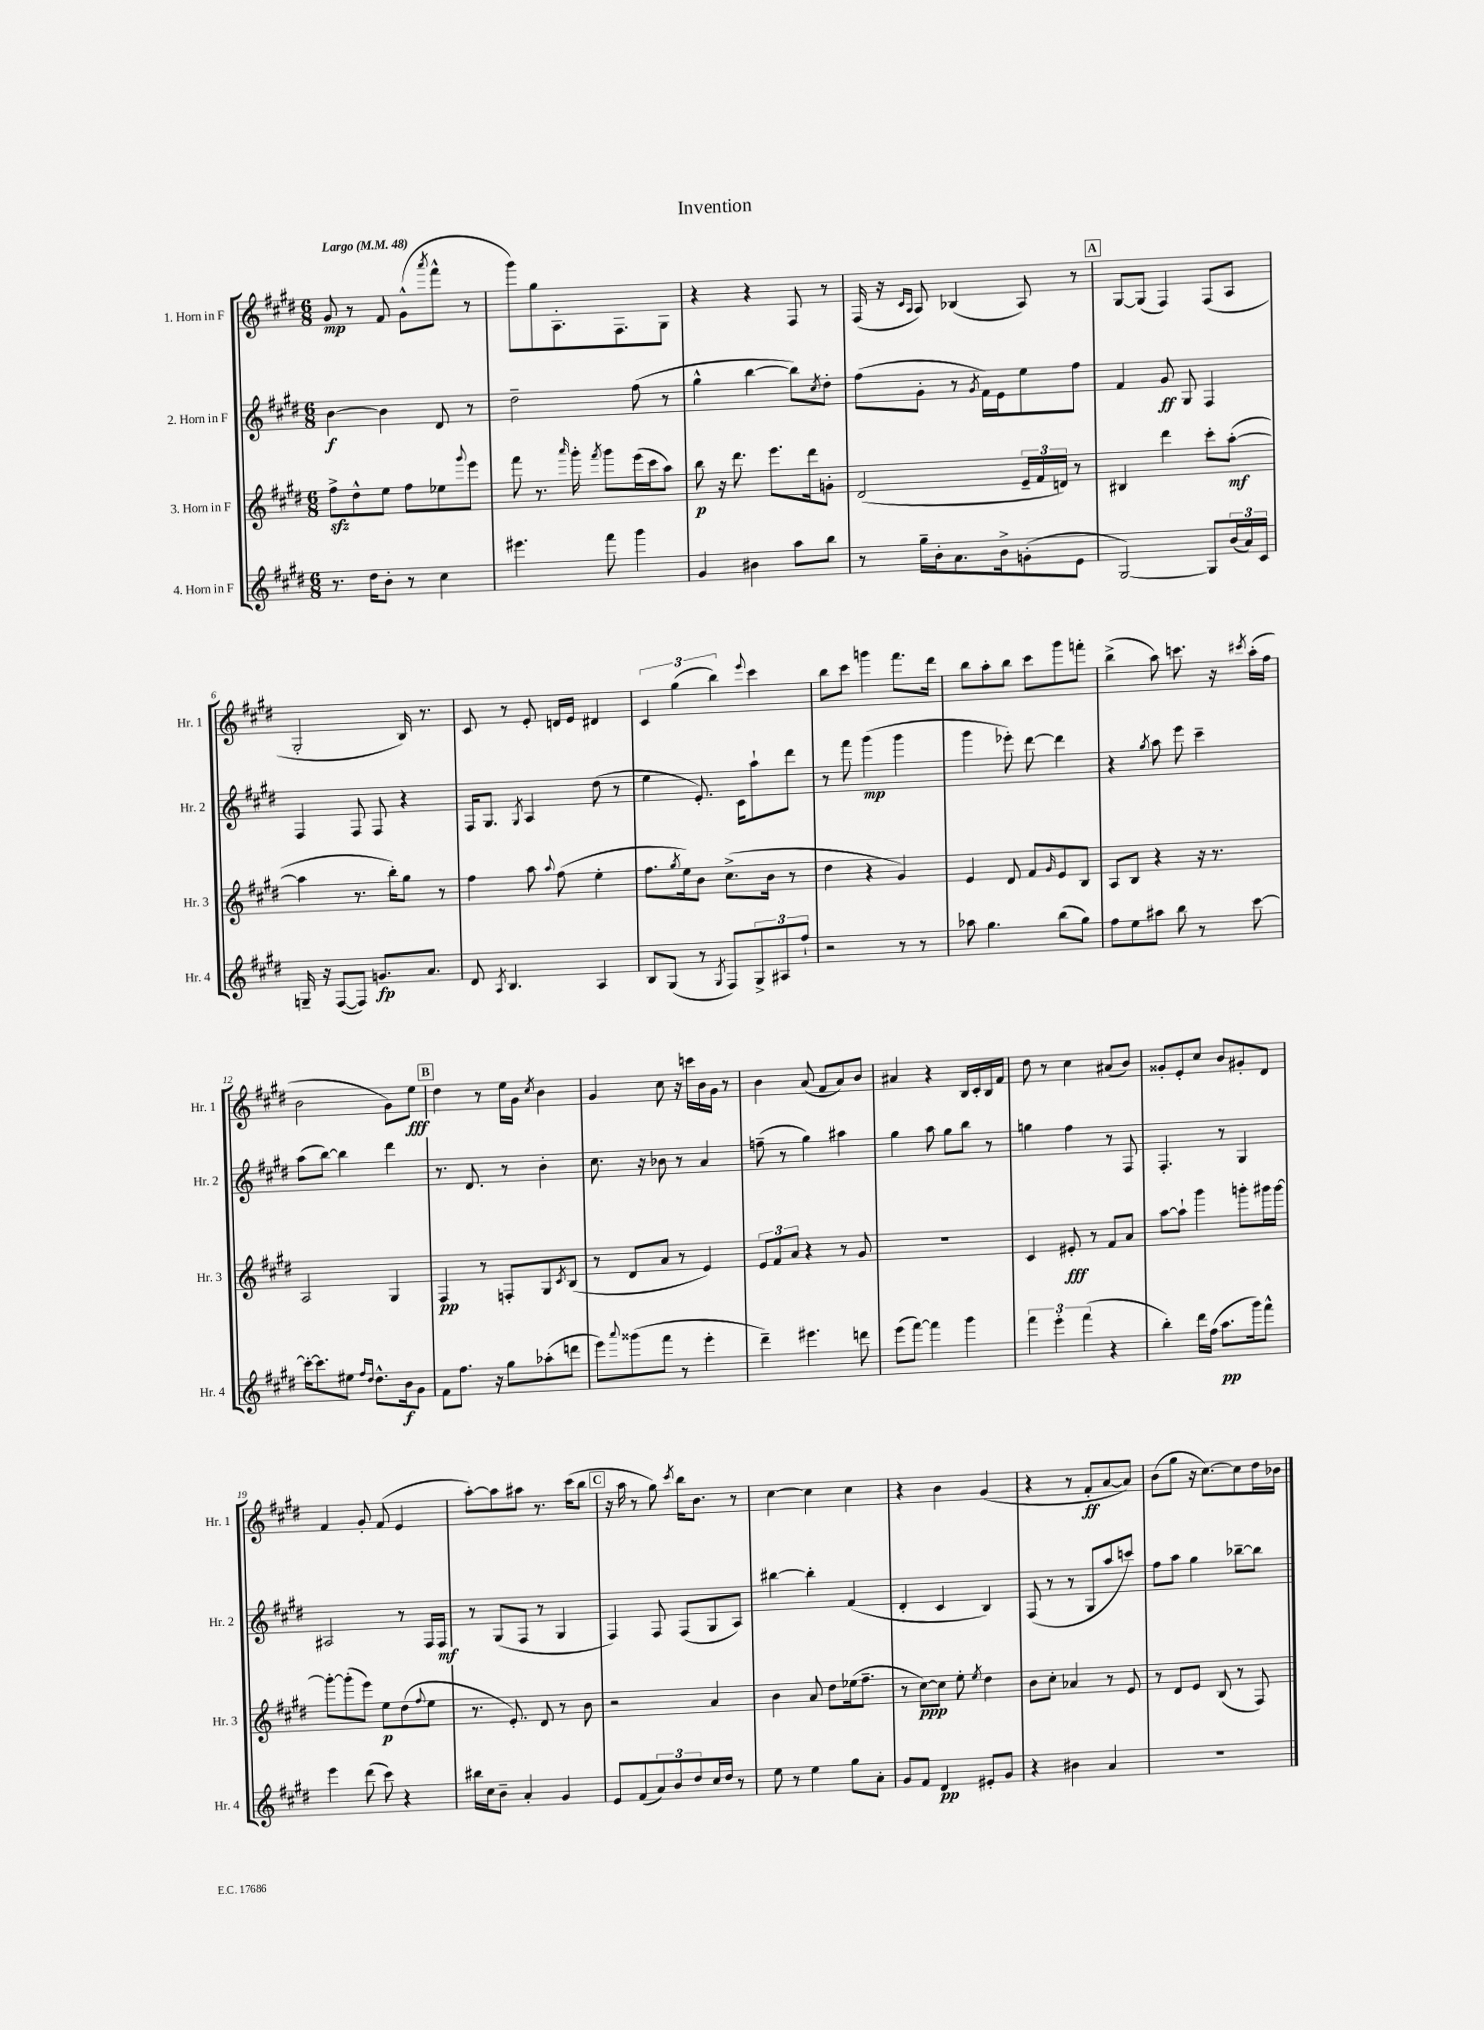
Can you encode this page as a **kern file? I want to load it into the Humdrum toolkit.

**kern	**kern	**kern	**kern
*staff4	*staff3	*staff2	*staff1
*clefG2	*clefG2	*clefG2	*clefG2
*k[f#c#g#d#]	*k[f#c#g#d#]	*k[f#c#g#d#]	*k[f#c#g#d#]
*M6/8	*M6/8	*M6/8	*M6/8
*MM48	*MM48	*MM48	*MM48
8.r	8ff#^	[4b	8g#
.	8dd#^^	.	8r
16dd#	.	.	.
8b'	8ee	4b]	8f#
8r	8ff#	.	(8g#^^
.	.	.	8qaaa
4cc#	8ee-	8d#	8fff#^^
.	8qqggg#	.	.
.	8eee	8r	8r
=	=	=	=
4.eee#	8fff#	2dd#~	8ggg#)
.	8.r	.	8gg#
.	.	.	8.A'
.	16qqaaa	.	.
.	16ggg#'	.	.
.	8qfff#	.	.
8fff#	8ggg#	.	.
.	.	.	8.F#
4ggg#	(16eee	(8ff#	.
.	16ccc#	.	.
.	8aa)	8r	8G#
=	=	=	=
4g#	8bb	4gg#^^	4r
.	16r	.	.
.	8.ddd#	.	.
4b#	.	[4bb	4r
.	8.eee	.	.
8aa	.	8bb])	8F#
.	16ddd#	.	.
.	.	8qcc#	.
8bb	8g'	8dd#'	8r
=	=	=	=
8r	(2d#	(8ff#	(16F#
.	.	.	16r
.	.	.	16qqc#
.	.	.	16qqA
16gg#~	.	8g#'	8A)
16b'	.	.	.
8.a	.	8r	(4B-
.	.	8qg#	.
.	.	16f#)	.
16b^	.	16e	.
(8g'	24e~	8ee	8A)
.	24f#	.	.
.	24d)	.	.
8e	8r	8ff#	8r
=	=	=	=
[2G#)	4B#	4f#	[8G#
.	.	.	(8G#]
.	4ddd#	8g#	4F#)
.	.	8G#	.
8G#]	8ccc#'	4F#	(8F#
(24b	([8aa'	.	8A
24a)	.	.	.
24c#	.	.	.
=	=	=	=
16G~	4aa]	4F#	2G#'
16r	.	.	.
([8F#	.	.	.
8F#])	8.r	8F#	.
8.g	.	8F#	.
.	16bb')	.	.
.	8gg#	4r	16B)
8.a	.	.	8.r
.	8r	.	.
=	=	=	=
8d#	4ff#	16F#	8c#
.	.	8.G#	.
8qA	.	.	.
4.B	.	.	8r
.	.	8qG#	.
.	8aa	4A	8e'
.	8qqaa	.	.
.	(8ff#	.	16d
.	.	.	16e
4A	4ee'	(8dd#	4d#
.	.	8r	.
=	=	=	=
8B	8.ff#	4ee	6c#
(8G#	.	.	.
.	.	.	(6gg#
.	8qgg#	.	.
.	16ee)	.	.
8r	8b	8.e')	.
.	.	.	6bb)
8qG#	.	.	.
8F#)	(8.cc#^	.	.
.	.	16c#	.
.	.	.	8qqeee
12G#^	.	8aa`	4ccc#
.	16b	.	.
12A#	.	.	.
.	8r	8ddd#	.
12ff#`	.	.	.
=	=	=	=
2r	4dd#	8r	8bb
.	.	8fff#	8ccc#
.	4r	(4ggg#	4ggg
8r	4g#)	4ggg#	8.fff#
8r	.	.	.
.	.	.	16ddd#
=	=	=	=
8aa-	4e	4ggg#	8bb
4.gg#	.	.	8aa'
.	8d#	8eee-')	8bb
.	8f#	[8ddd#	8ccc#
.	16qqg#	.	.
(8bb	8e	4ddd#]	8ggg#
8gg#)	8B	.	8fff'
=	=	=	=
8ff#	8A	4r	(4bb^
8ee	8B	.	.
.	.	8qgg#	.
8aa#	4r	8aa	8aa)
8bb	.	8eee	8.ccc
8r	16r	4ccc#~	.
.	8.r	.	16r
.	.	.	8qccc#
[8ccc#	.	.	(16aa'
.	.	.	16ff#
=	=	=	=
16ccc#'_	2A	(8aa	2b
8.ccc#]	.	.	.
.	.	[8bb)	.
8ee#	.	4bb]	.
16qqff#	.	.	.
16qqdd#	.	.	.
8.dd#^^	.	.	.
.	4G#	4ddd#	8g#)
16b	.	.	.
8g#	.	.	8ee
=	=	=	=
8f#	4F#	8.r	4dd#
8.ff#	.	.	.
.	.	8.d#	.
.	8r	.	8r
16r	.	.	.
8gg#	8F'	8r	16ee
.	.	.	16g#
.	.	.	8qcc#
(8aa-'	8G#	4b'	4b
.	8qc#	.	.
8ddd	(8B	.	.
=	=	=	=
8eee)	8r	8.cc#	4g#
8qqaaa	.	.	.
(8ggg##	8d#	.	.
.	.	16r	.
8fff#	8a	8b-	8cc#
8r	8r	8r	16r
.	.	.	16ccc
4eee'	4e)	4a	16b
.	.	.	16g#
.	.	.	8r
=	=	=	=
4ddd#~)	12e	(8ff~	4b
.	12f#	.	.
.	.	8r	.
.	12a	.	.
4.eee#	4r	4gg#)	(8a
.	.	.	8f#
.	8r	4aa#	8a)
8ddd	8g#	.	8b
=	=	=	=
(8eee	2.r	4gg#	4a#
[8fff#)	.	.	.
4fff#]	.	8aa	4r
.	.	8gg#	.
4ggg#	.	8bb	16B
.	.	.	16c#'
.	.	8r	16B
.	.	.	16f#
=	=	=	=
6fff#	4c#	4gg	8dd#
.	.	.	8r
6eee'	.	.	.
.	8e#'	4ff#	4cc#
(6fff#	.	.	.
.	8r	.	.
4r	8f#	8r	(8a#
.	8a	8F#	8b)
=	=	=	=
4bb')	[8aa	4.F#'	8g##'
.	8aa`]	.	8e'
16ddd#	4ggg#	.	8cc#
(16ff#	.	.	.
8.aa	.	8r	8b
.	8ggg'	4G#	8g#'
16ggg#)	.	.	.
8fff#^^	16ggg#	.	8d#
.	[16ggg#	.	.
=	=	=	=
4eee	8ggg#'_	2A#	4f#
.	(8ggg#']	.	.
(8ddd#	8eee)	.	8g#'
8ccc#)	8ee	.	(8f#
4r	(8dd#	8r	4e
.	8qqff#	.	.
.	8ee	16F#	.
.	.	16F#	.
=	=	=	=
16bb#	8.r	8r	[8aa')
16cc#	.	.	.
8b~	.	(8G#	8aa]
.	8.e')	.	.
4a'	.	8F#	8aa#
.	8d#	8r	8.r
4g#	8r	4G#	.
.	.	.	(16ccc#
.	8b	.	8bb
=	=	=	=
8e	2r	4F#)	16r
.	.	.	16aa
(8f#	.	.	8r
12a)	.	8F#	8gg#)
12b	.	.	.
.	.	.	8qccc#
.	.	(8F#	16bb
12dd#	.	.	.
.	.	.	8.b
16cc#	4a	8G#	.
16dd#	.	.	.
8r	.	8A)	8r
=	=	=	=
8ee	4b	[4bb#	[4cc#
8r	.	.	.
4ee	8a	4bb#']	4cc#]
.	8dd#	.	.
8gg#	(16ee-	(4f#	4cc#
.	8.ff#~	.	.
8a'	.	.	.
=	=	=	=
8g#	8r	4d#'	4r
8f#	[8cc#)	.	.
4d#	8cc#]	4c#	4b
.	8ee'	.	.
.	8qee	.	.
8e#'	4dd#	4B)	(4g#
8g#	.	.	.
=	=	=	=
4r	8b	(8F#	4r
.	8cc#'	8r	.
4b#	4a-	8r	8r
.	.	8G#	8f#'
4a	8r	8aa	[8a
.	8e	8ccc)	8a])
=	=	=	=
2.r	8r	8ff#	(8b
.	8d#	8aa	8gg#
.	8e	4gg#	16r
.	.	.	[8.cc#)
.	(8B	.	.
.	8r	[8bb-~	8cc#]
.	8F#)	8bb-]	16dd#
.	.	.	16b-
==	==	==	==
*-	*-	*-	*-
